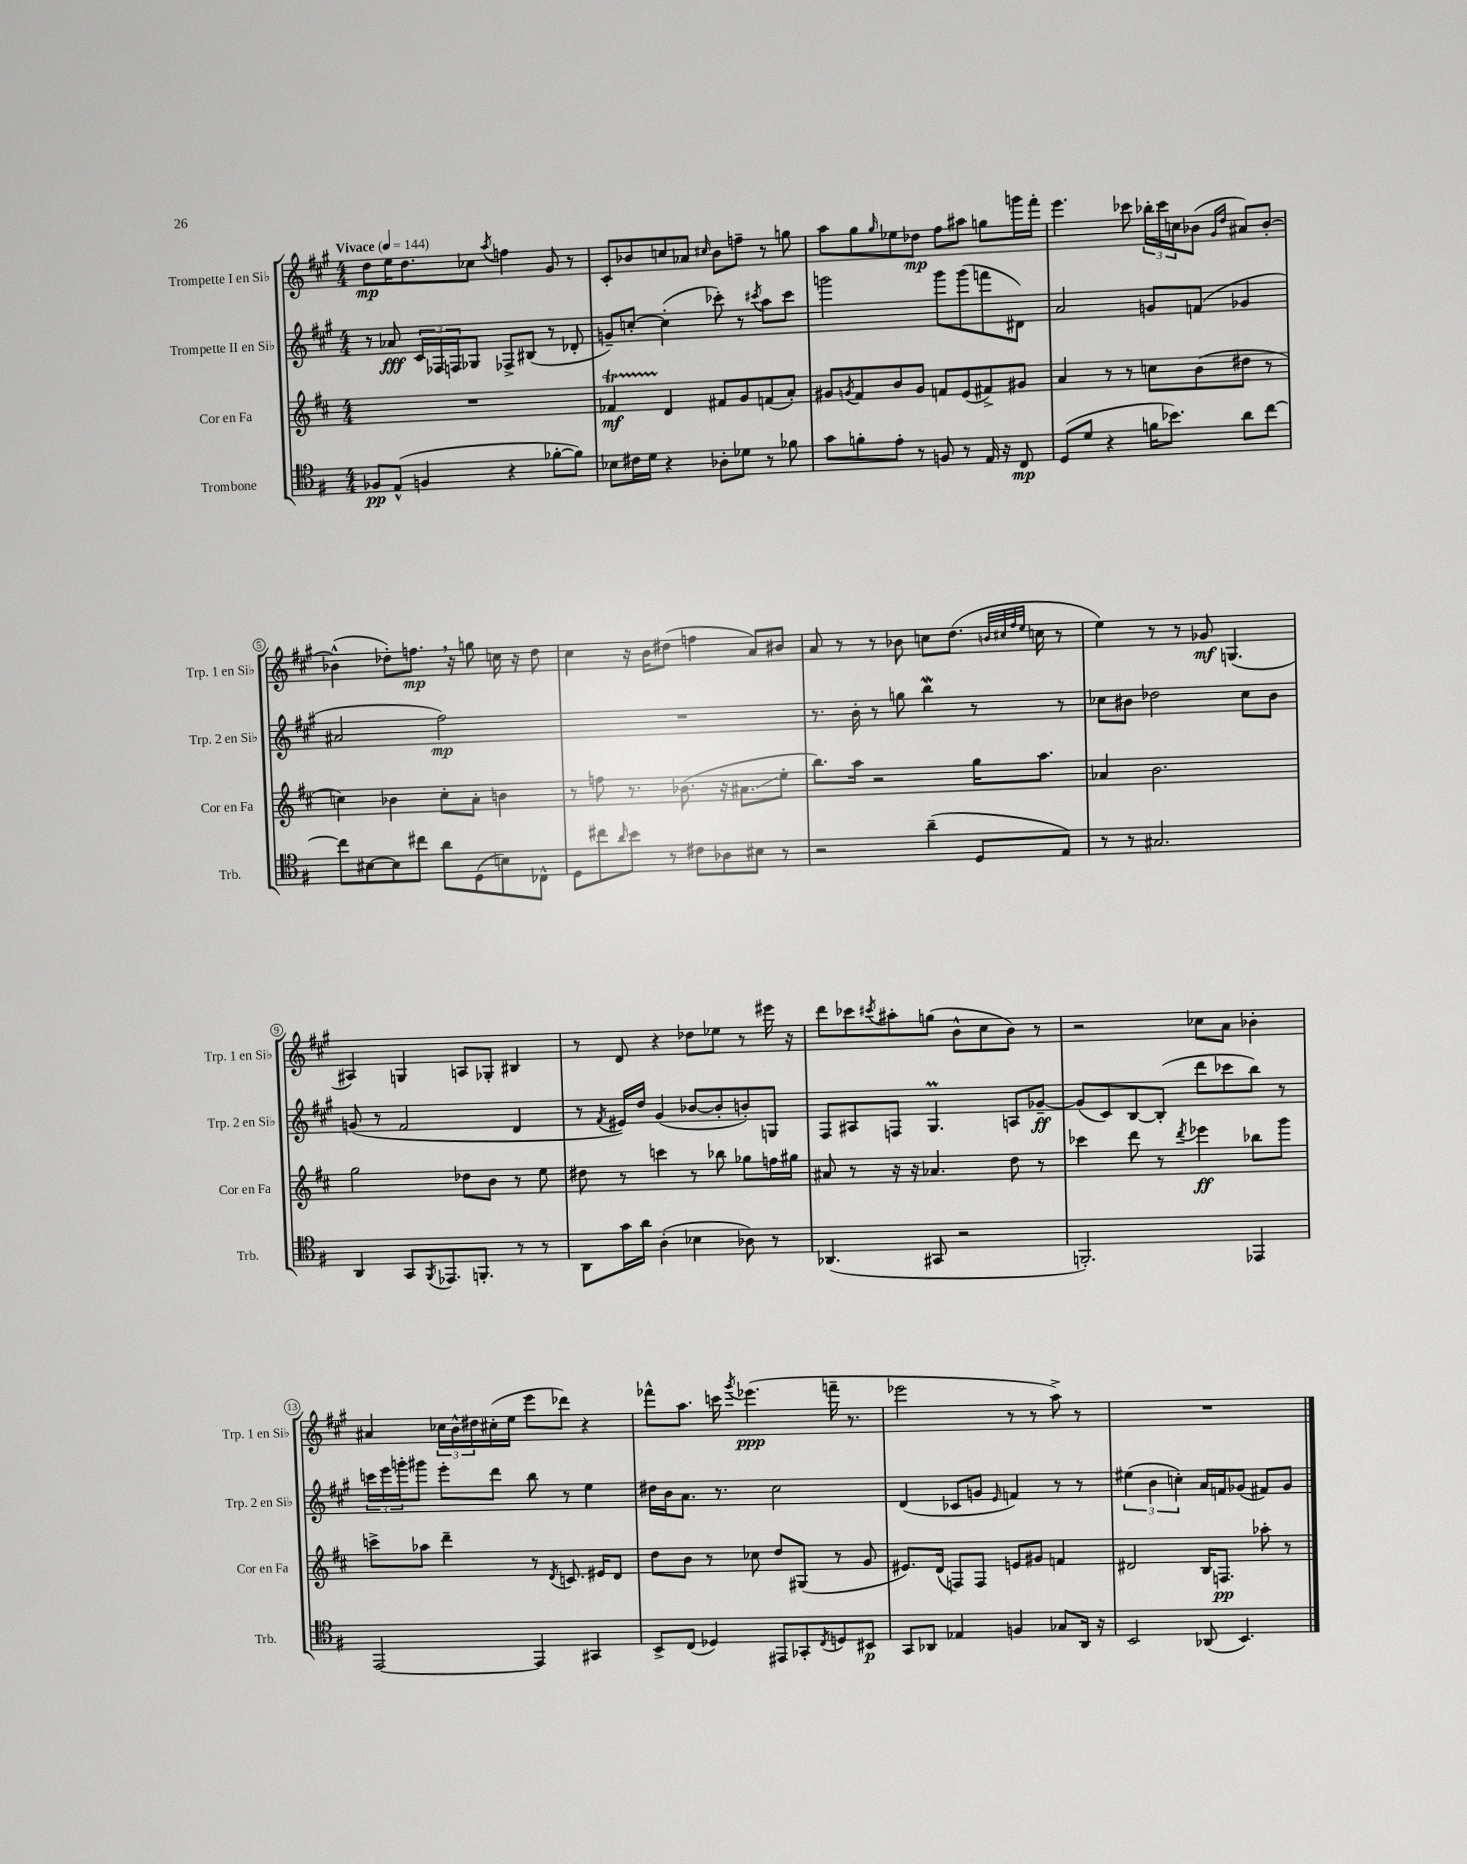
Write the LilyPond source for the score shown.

<<
\new StaffGroup <<
\new Staff = "s0" \with { instrumentName = "Trompette I en Sib" shortInstrumentName = "Trp. 1 en Sib" } {
    \clef treble \key a \major \numericTimeSignature \time 4/4 \tempo "Vivace" 4 = 144
    d''8\mp e''16 d''8. ces''8 \acciaccatura { a''8 } f''4 gis'8 r8 |
    cis'8-. bes'8 c''8 aes'8 \grace { cis''16 } bes'8 f''8-- r8 g''8 |
    a''8 gis''8 \grace { gis''16 } ees''8 des''8\mp fis''8 ais''8 g''8 g'''16 fis'''16-. |
    e'''4. ces'''8 \tuplet 3/2 { bes''16-. ces'''16 c''16 } bes'8( \grace { gis'16 d''16 } ais'8) bes'8~-. |
    bes'4-^( des''8-.) f''8.\mp \breathe r16 g''8 c''16 r16 des''8 |
    cis''4 r16 b'16 dis''8( f''4 a'8) bis'8 |
    a'8 r8 r8 bes'8 c''8 d''8.( \grace { b'32 cis''32 fis''32 e''32 } c''16 r8 |
    e''4) r8 r8 ges'8\mf g4.( |
    ais4) g4 a8 ges8-. bis4 |
    r8 d'8 r4 des''8 ees''8 r8 eis'''16 r16 |
    d'''8 ces'''8 \acciaccatura { cis'''8 } ais''8-. g''8( b'8-^ cis''8 b'8) r8 |
    r2 ces''8 a'8 bes'4-. |
    ais'4 \tuplet 3/2 { ces''16 b'16-^ dis''16 } cis''16-.( e''16 e'''8 des'''8) r4 |
    fes'''8-^ a''8. c'''16 \acciaccatura { gis'''8 } ees'''4.\ppp( f'''16-- r8. |
    ees'''2 r8 r8 a''8->) r8 |
    R1 \bar "|." |
}
\new Staff = "s1" \with { instrumentName = "Trompette II en Sib" shortInstrumentName = "Trp. 2 en Sib" } {
    \clef treble \key a \major \numericTimeSignature \time 4/4
    r8 aes'8\fff \tuplet 3/2 { cis'16 fes16 f16 } ges8 fes8-> bis8( r8 des'8-. |
    g'8--) c''8~-. c''4-.( ces'''8-.) r8 \acciaccatura { cis'''8 } a''8 cis'''8 |
    g'''2 g'''8 g'''8( f'''8 dis'8) |
    a'2 g'8 f'8( ges'4 |
    ais'2 fis''2\mp) |
    R1 |
    r8. b'16-. r8 g''8 b''4\mordent r8 r8 |
    ces''8 bis'8 des''2 ces''8 bis'8 |
    g'8( r8 fis'2 d'4 |
    r8 \acciaccatura { fis'8 } eis'16) d''16 gis'4( bes'8~ bes'8-. b'8-.) g8 |
    fis8 ais8 f8 gis4.\prall a8 ges'8~--\ff |
    ges'8( cis'8) b8~ b8-.( d'''8 ces'''8 b''8) r8 |
    \tuplet 3/2 { c'''16 e'''16 g'''16-. } gis'''8 e'''8-. d'''8 b''8 r8 e''4 |
    dis''16 b'16 a'8. r8. cis''2 |
    d'4( ces'8 g'8 \grace { e'16 } f'4) r8 r8 |
    \tuplet 3/2 { eis''4( b'4 c''4-.) } a'16 f'16 ges'8( fis'8) ges'8 \bar "|." |
}
\new Staff = "s2" \with { instrumentName = "Cor en Fa" shortInstrumentName = "Cor en Fa" } {
    \clef treble \key d \major \numericTimeSignature \time 4/4
    R1 |
    fes'4\startTrillSpan\mf d'4\stopTrillSpan fis'8 g'8 f'8( a'8-.) |
    gis'8 \acciaccatura { g'8 } fis'8 b'8 g'8 f'8 e'8( fis'8->) gis'8 |
    a'4 r8 r8 c''8 b'8( dis''8 r8 |
    c''4) bes'4 c''8-. a'8-. b'4 |
    r8 f''8 r8. bes'8.( r16 ais'8.\glissando e''8-. |
    b''8.) a''16 r2 g''16 a''8. |
    aes'4 b'2. |
    g''2 des''8 b'8 r8 e''8 |
    dis''8 r8 c'''4 r8 bes''8 ges''8 f''16 gis''16 |
    ais'8 r8 r16 r16 aes'4. d''8 r8 |
    ces'''4 d'''8 r8 \acciaccatura { d'''8 } ees'''4\ff bes''8 g'''8 |
    c'''8-> aes''8 d'''4-- r8 \acciaccatura { d'8 } c'8. eis'16 d'8 |
    d''8 b'8 r8 ces''8 d''8 gis8( r8 g'8 |
    eis'8.) d'16( f8) f8 e'8 gis'8 f'4 |
    dis'2 b16 f8.\pp aes''8-. r8 \bar "|." |
}
\new Staff = "s3" \with { instrumentName = "Trombone" shortInstrumentName = "Trb." } {
    \clef tenor \key g \major \numericTimeSignature \time 4/4
    fes8\pp e8-^( f4 r4 fes'8~-. fes'8) |
    bes8 cis'16 d'16 r4 aes8-. des'8 r8 fes'8 |
    g'8 f'8-. e'8-. r8 f8 r8 e16 r16 c8\mp |
    d8( d'8 r4 f'16 bes'8.) a'8 c''8~ |
    c''8 bis8~ bis8 cis''8 a'8 d8( b8) ces8-^ |
    d8 cis''8 \grace { a'16 } b'8 r8 cis'8 aes8 bis8 r8 |
    r2 a'4--( d8 e8) |
    r8 r8 gis2. |
    a,4 g,8 \acciaccatura { fis,8 } ees,8. f,8.-. r8 r8 |
    a,8 g'16 a'16 a4-.( bes4 aes8) r8 |
    aes,4.( gis,8 r2 |
    f,2.-.) ees,4 |
    e,2~ e,4 gis,4 |
    b,8-> c8( des4) eis,8 ges,8-. \acciaccatura { c8 } d8 bis,8\p |
    g,8 aes,8 ees4 f4 ges8 aes,16 r16 |
    b,2 aes,8( b,4.) \bar "|." |
}
>>
>>
\layout { \context { \Score \override BarNumber.stencil = #(make-stencil-circler 0.1 0.3 ly:text-interface::print) } }
